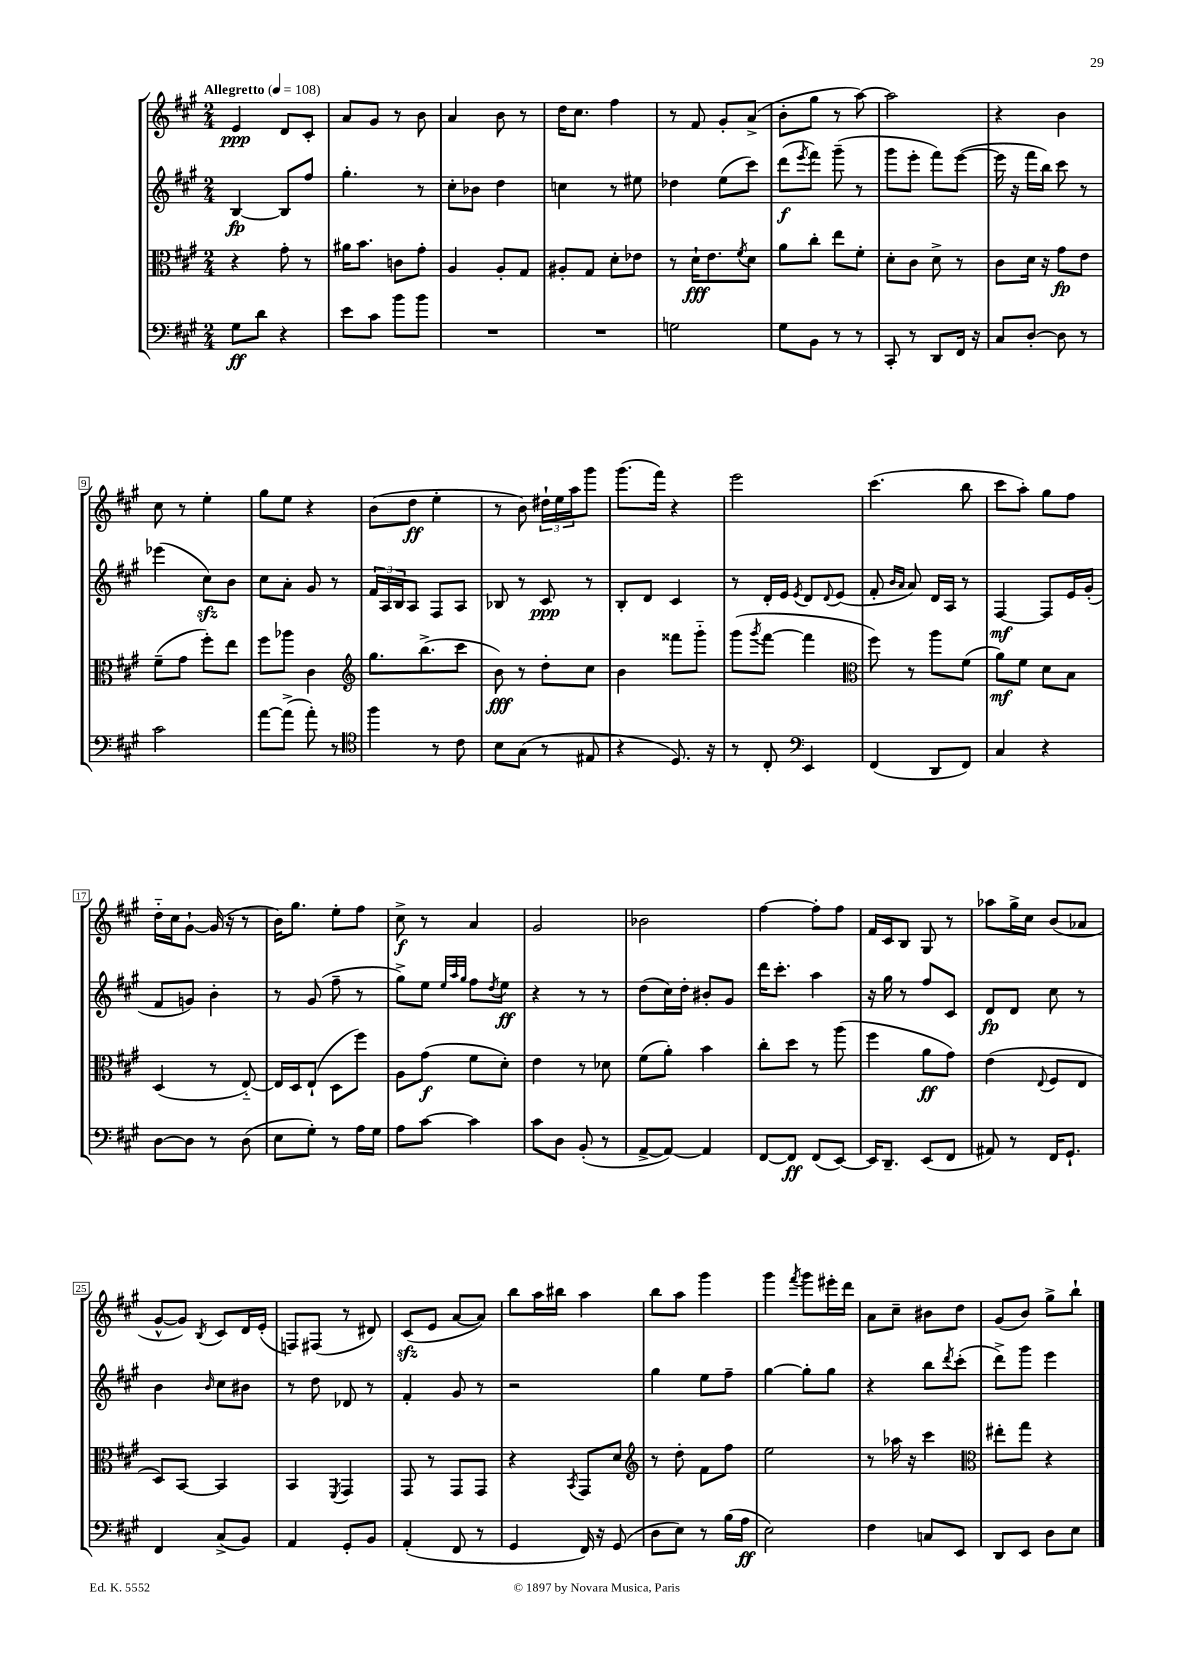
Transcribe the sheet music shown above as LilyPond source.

<<
\new StaffGroup <<
\new Staff = "s0" {
    \clef treble \key a \major \numericTimeSignature \time 2/4 \tempo "Allegretto" 4 = 108
    e'4\ppp d'8 cis'8-. |
    a'8 gis'8 r8 b'8 |
    a'4 b'8 r8 |
    d''16 cis''8. fis''4 |
    r8 fis'8 gis'8-. a'8->( |
    b'8-. gis''8 r8 a''8~) |
    a''2 |
    r4 b'4 |
    cis''8 r8 e''4-. |
    gis''8 e''8 r4 |
    b'8( d''8\ff e''4-. |
    r8 b'8) \tuplet 3/2 { dis''16-! e''16 a''16 } gis'''8 |
    gis'''8.( fis'''16) r4 |
    e'''2 |
    cis'''4.( b''8 |
    cis'''8 a''8-.) gis''8 fis''8 |
    d''16-_ cis''16 gis'8~-! gis'16( r16 r8 |
    b'16) gis''8. e''8-. fis''8 |
    cis''8->\f r8 a'4 |
    gis'2 |
    bes'2 |
    fis''4~ fis''8-. fis''8 |
    fis'16 cis'16 b8 gis8 r8 |
    aes''8 gis''16-> cis''16 b'8( aes'8 |
    gis'8~-^ gis'8) \acciaccatura { b8 } cis'8 d'16 e'16-.( |
    f8) fis8( r8 dis'8) |
    cis'8\sfz( e'8 a'8~ a'8) |
    b''8 a''16 bis''16 a''4 |
    b''8 a''8 gis'''4 |
    gis'''4 \acciaccatura { fis'''8 } gis'''8 eis'''16-. d'''16 |
    a'8 cis''8-- bis'8 d''8 |
    gis'8( b'8) gis''8-> b''8-! \bar "|." |
}
\new Staff = "s1" {
    \clef treble \key a \major \numericTimeSignature \time 2/4
    b4~\fp b8 fis''8 |
    gis''4.-. r8 |
    cis''8-. bes'8 d''4 |
    c''4 r8 eis''8 |
    des''4 e''8( cis'''8) |
    d'''8\f( \acciaccatura { e'''8 } fis'''8) gis'''8--( r8 |
    gis'''8 e'''8-. fis'''8) e'''8~( |
    e'''16 r16 fis'''16 b''16) cis'''8 r8 |
    ees'''4( cis''8\sfz) b'8 |
    cis''8 a'8-. gis'8 r8 |
    \tuplet 3/2 { fis'16 a16 b16 } a8 fis8 a8 |
    bes8 r8 cis'8\ppp r8 |
    b8-. d'8 cis'4 |
    r8 d'16-. e'16 \acciaccatura { e'8 } d'8 \appoggiatura { d'8 } e'8( |
    fis'8-. \grace { b'16 a'16 } a'8) d'16 a16 r8 |
    fis4~\mf fis8 e'16 gis'16-.( |
    fis'8 g'8) b'4-. |
    r8 gis'8( fis''8-- r8 |
    gis''8->) e''8 \grace { e''32 a''32 gis''32 } fis''8 \acciaccatura { d''8 } e''8\ff |
    r4 r8 r8 |
    d''8( cis''16) d''16-. bis'8-. gis'8 |
    d'''16 cis'''8.-. a''4 |
    r16 gis''16 r8 fis''8 cis'8 |
    d'8\fp d'8 cis''8 r8 |
    b'4 \grace { b'16 } cis''8 bis'8 |
    r8 d''8 des'8 r8 |
    fis'4-. gis'8 r8 |
    r2 |
    gis''4 e''8 fis''8-- |
    gis''4~ gis''8-. gis''8 |
    r4 b''8 \acciaccatura { d'''8 } cis'''8-.( |
    d'''8->) gis'''8 e'''4 \bar "|." |
}
\new Staff = "s2" {
    \clef alto \key a \major \numericTimeSignature \time 2/4
    r4 gis'8-. r8 |
    ais'16 b'8. c'8 gis'8-. |
    a4 a8-. gis8 |
    ais8-. gis8 d'8-. ees'8 |
    r8 d'16-!\fff e'8. \acciaccatura { fis'8 } d'8 |
    a'8 cis''8-. e''8 fis'8-. |
    d'8-. cis'8 d'8-> r8 |
    cis'8 d'16 r16 gis'8\fp e'8 |
    fis'8--( gis'8 fis''8-.) e''8 |
    fis''8 aes''8 cis'4 |
    \clef treble gis''8. b''8.->( cis'''8 |
    b'8\fff) r8 d''8-. cis''8 |
    b'4 fisis'''8 gis'''8-_ |
    gis'''8( \acciaccatura { gis'''8 } fis'''8~ fis'''4 |
    \clef alto fis''8) r8 a''8 fis'8( |
    a'8\mf) fis'8 d'8 b8 |
    d4( r8 e8~-_) |
    e16 d16 e8-!( d8 fis''8) |
    a8 gis'8\f( fis'8 d'8-.) |
    e'4 r8 des'8 |
    fis'8( a'8-.) b'4 |
    cis''8-. d''8 r8 a''8( |
    fis''4 a'8\ff gis'8) |
    e'4( \appoggiatura { e8 } fis8 e8 |
    d8) b,8~ b,4 |
    b,4 \acciaccatura { fis,8 } gis,4 |
    gis,8 r8 gis,8 gis,8 |
    r4 \acciaccatura { b,8 } gis,8 d'8 |
    \clef treble r8 d''8-. fis'8 fis''8 |
    e''2 |
    r8 aes''16 r16 cis'''4 |
    \clef alto eis''8-. gis''8 r4 \bar "|." |
}
\new Staff = "s3" {
    \clef bass \key a \major \numericTimeSignature \time 2/4
    gis8\ff d'8 r4 |
    e'8 cis'8 b'8 b'8 |
    R2 |
    R2 |
    g2 |
    gis8 b,8 r8 r8 |
    cis,8-. r8 d,8 fis,16 r16 |
    cis8 d8~-. d8 r8 |
    cis'2 |
    a'8~ a'8->( a'8-.) r8 |
    \clef tenor fis''4 r8 cis'8 |
    b8 gis8( r8 eis8 |
    r4 d8.) r16 |
    r8 cis8-. \clef bass e,4 |
    fis,4( d,8 fis,8) |
    cis4 r4 |
    d8~ d8 r8 d8( |
    e8 gis8-.) r8 a16 gis16 |
    a8 cis'8~ cis'4 |
    cis'8 d8 b,8-.( r8 |
    a,8~-> a,8~) a,4 |
    fis,8~ fis,8\ff fis,8( e,8~) |
    e,16 d,8.-- e,8( fis,8 |
    ais,8) r8 fis,16 gis,8.-! |
    fis,4 cis8->( b,8) |
    a,4 gis,8-. b,8 |
    a,4-.( fis,8 r8 |
    gis,4 fis,16) r16 gis,8( |
    d8 e8) r8 b16( a16\ff |
    e2) |
    fis4 c8 e,8 |
    d,8 e,8 d8 e8 \bar "|." |
}
>>
>>
\layout { \context { \Score \override BarNumber.stencil = #(make-stencil-boxer 0.1 0.3 ly:text-interface::print) } }
